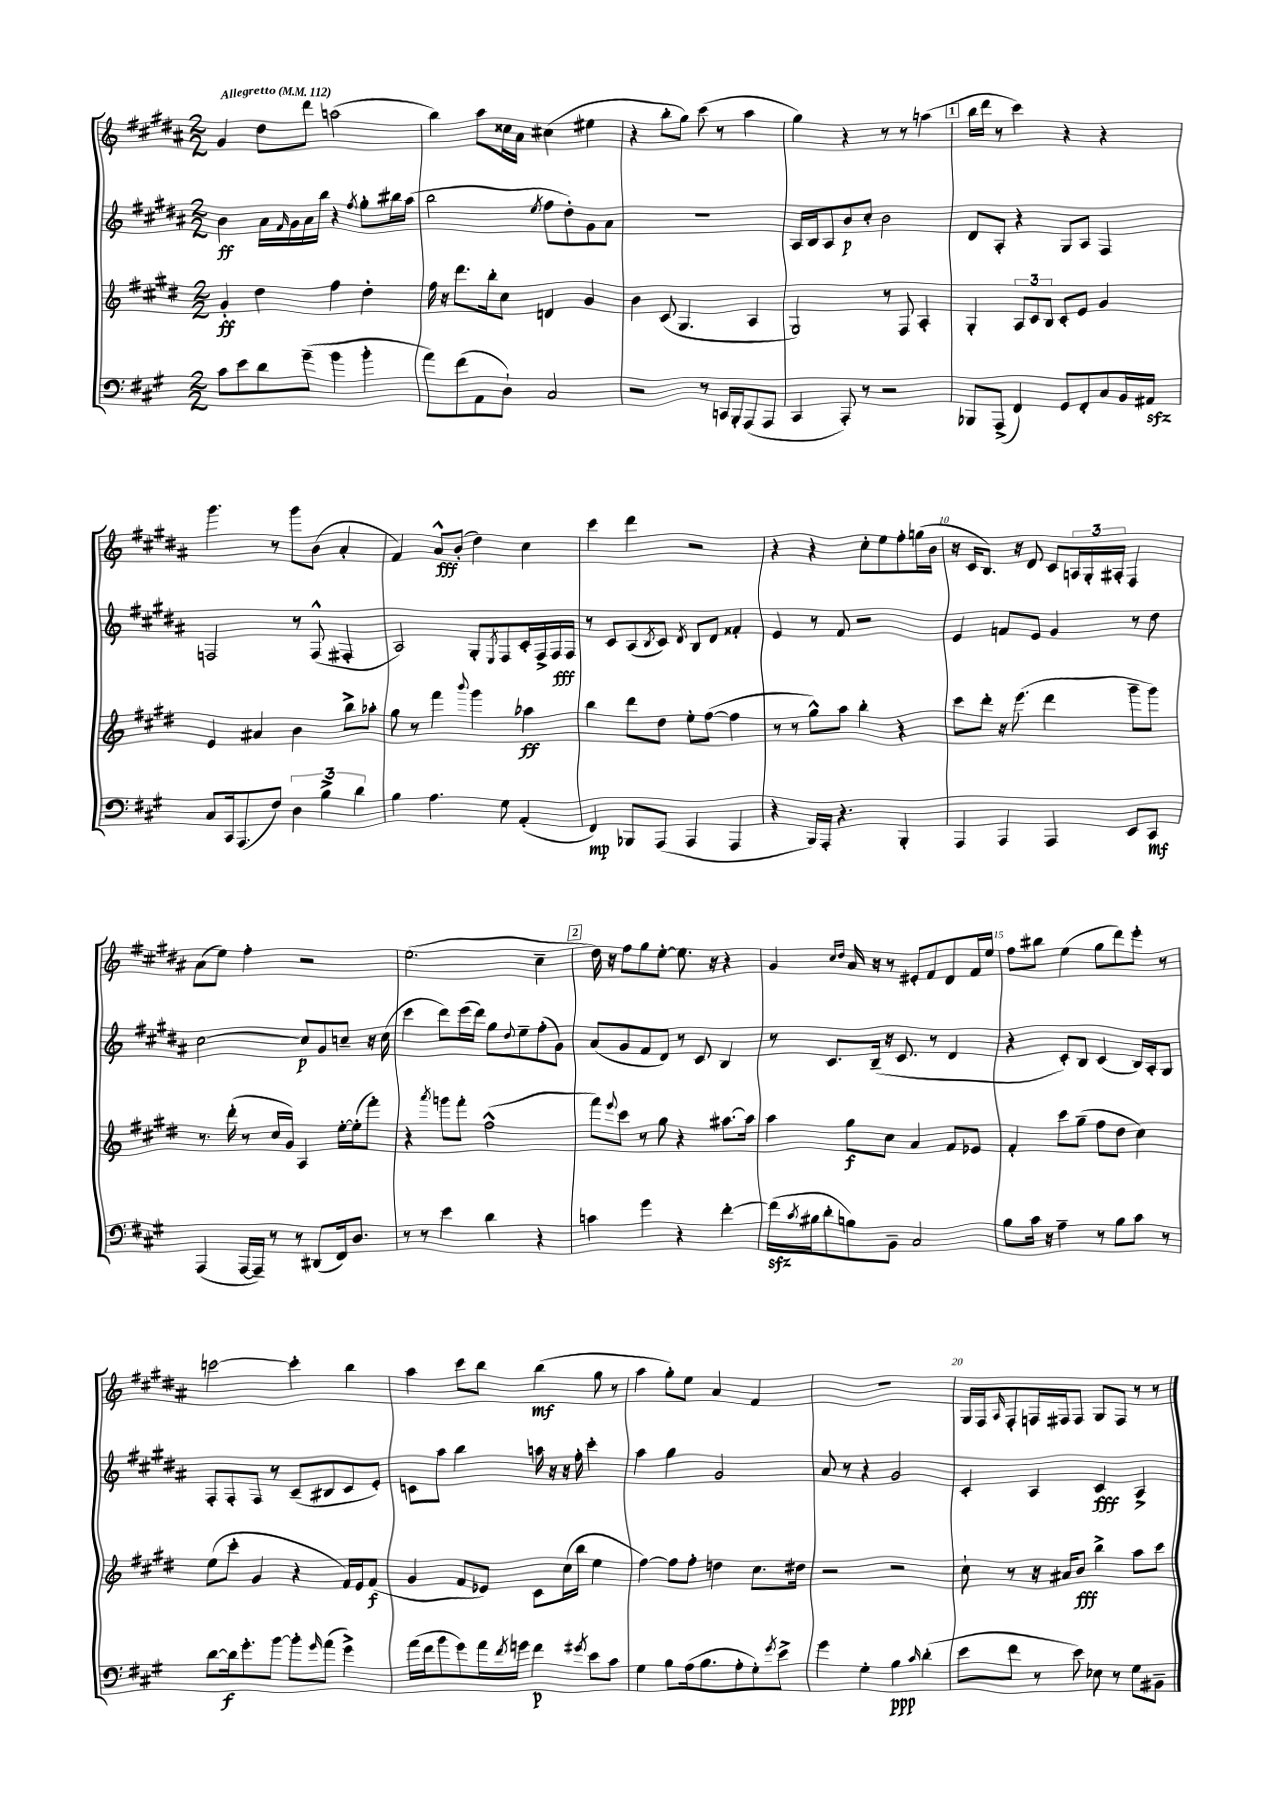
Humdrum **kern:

**kern	**dynam	**kern	**dynam	**kern	**dynam	**kern	**dynam
*part4	*part4	*part3	*part3	*part2	*part2	*part1	*part1
*staff4	*staff4	*staff3	*staff3	*staff2	*staff2	*staff1	*staff1
*clefF4	*	*clefG2	*	*clefG2	*	*clefG2	*
*k[f#c#g#]	*	*k[f#c#g#d#]	*	*k[f#c#g#d#a#]	*	*k[f#c#g#d#a#]	*
*M2/2	*	*M2/2	*	*M2/2	*	*M2/2	*
*MM112	*	*MM112	*	*MM112	*	*MM112	*
=1	=1	=1	=1	=1	=1	=1	=1
!	!	!	!	!	!	!LO:TX:a:B:t=Allegretto	!
8c#\L	.	4g#'/	ff	4b\	ff	4g#/	.
8e\	.	.	.	.	.	.	.
8d\	.	4dd#\	.	16a#\LL	.	8dd#\L	.
.	.	.	.	16qqf#/	.	.	.
.	.	.	.	16g#\	.	.	.
(8g#~\J	.	.	.	16a#\	.	8ddd#\J	.
.	.	.	.	16bb\JJ	.	.	.
4b\	.	4ff#\	.	4r	.	(2aan\	.
.	.	.	.	8qff#/	.	.	.
4b'\	.	4dd#'\	.	8gg#'\L	.	.	.
.	.	.	.	16bb#X\L	.	.	.
.	.	.	.	(16aa#\JJ	.	.	.
=2	=2	=2	=2	=2	=2	=2	=2
8a\L)	.	16ff#\	.	2bb\	.	4bb\)	.
.	.	16r	.	.	.	.	.
(8f#\	.	8.ddd#\L	.	.	.	.	.
8AA\	.	.	.	.	.	8aa#\L	.
.	.	16bb'\k	.	.	.	.	.
8D`\J)	.	8cc#\J	.	.	.	16cc##X\L	.
.	.	.	.	.	.	16a#\JJ	.
.	.	.	.	8qee/	.	.	.
2C#/	.	4dn/	.	8ff#\L	.	(4cc#X\	.
.	.	.	.	8dd#'\)	.	.	.
.	.	4g#/	.	8g#\	.	4ee#X\	.
.	.	.	.	8a#\J	.	.	.
=3	=3	=3	=3	=3	=3	=3	=3
2r	.	4b\	.	1r	.	4r	.
.	.	(8c#/	.	.	.	8bb'\L	.
.	.	4.G#/	.	.	.	8gg#\J)	.
8r	.	.	.	.	.	(8ccc#\	.
16CCn/LL	.	.	.	.	.	8r	.
16BBB'/J	.	.	.	.	.	.	.
(8AAA/	.	4A/	.	.	.	4aa#\	.
8AAA/J	.	.	.	.	.	.	.
=4	=4	=4	=4	=4	=4	=4	=4
4CC#/	.	2G#/)	.	16A#/LL	.	4gg#\)	.
.	.	.	.	16B/J	.	.	.
.	.	.	.	8A#/	.	.	.
8AAA'/)	.	.	.	8b/	p	4r	.
8r	.	.	.	8cc#'/J	.	.	.
2r	.	8r	.	2b\	.	8r	.
.	.	8F#/	.	.	.	8r	.
.	.	4A'/	.	.	.	(4aan\	.
!!LO:REH:place=s1:t=1
=5	=5	=5	=5	=5	=5	=5	=5
8BBB-X/L	.	4G#'/	.	8d#/L	.	16bb\LL	.
.	.	.	.	.	.	16ddd#\JJ	.
(8AAA^/J	.	.	.	8A#'/J	.	8r	.
4FF#/)	.	12A/L	.	4r	.	4ccc#\)	.
.	.	12c#/	.	.	.	.	.
.	.	12B/J	.	.	.	.	.
8GG#/L	.	8c#'/L	.	8G#/L	.	4r	.
8FF#'/	.	8e/J	.	8A#/J	.	.	.
8C#/	.	4g#/	.	4F#/	.	4r	.
16BB/L	.	.	.	.	.	.	.
16AA#Xzz/JJ	.	.	.	.	.	.	.
!!LO:LB:g=z
=6	=6	=6	=6	=6	=6	=6	=6
8C#/L	.	4e/	.	2Fn/	.	4.ggg#\	.
16CC#/k	.	.	.	.	.	.	.
(8.AAA/	.	.	.	.	.	.	.
.	.	4a#X/	.	.	.	.	.
8F#/J)	.	.	.	.	.	8r	.
6D\	.	4b\	.	8r	.	8ggg#\L	.
.	.	.	.	(8F^^/	.	(8b\J	.
6B^\	.	.	.	.	.	.	.
.	.	8bb^\L	.	4F#X'/	.	4a#'/	.
6d\	.	.	.	.	.	.	.
.	.	8aa-X'\J	.	.	.	.	.
=7	=7	=7	=7	=7	=7	=7	=7
4B\	.	8gg#\	.	2A#/)	.	4f#/)	.
.	.	8r	.	.	.	.	.
4.A\	.	4fff#\	.	.	.	8a#^^/L	fff
.	.	.	.	.	.	(8b'/J	.
.	.	8qqbbb/	.	.	.	.	.
.	.	4ggg#\	.	8G#'/L	.	4dd#\)	.
.	.	.	.	8qE/	.	.	.
8G#\	.	.	.	8F#/	.	.	.
(4AA'/	.	4aa-X\	ff	16c#'/L	.	4cc#\	.
.	.	.	.	16F#^/	.	.	.
.	.	.	.	16F#/	fff	.	.
.	.	.	.	16F#/JJ	.	.	.
=8	=8	=8	=8	=8	=8	=8	=8
4FF#/)	mp	4bb\	.	8r	.	4ccc#\	.
.	.	.	.	8c#/L	.	.	.
8BBB-X/L	.	8ddd#\L	.	(8A#/	.	4ddd#\	.
.	.	.	.	8qB/	.	.	.
(8AAA/J	.	8dd#\J	.	8c#/J)	.	.	.
.	.	.	.	8qd#/	.	.	.
4AAA/	.	8ee'\L	.	8B/L	.	2r	.
.	.	([8ff#\J	.	8d#/J	.	.	.
4AAA/	.	4ff#\]	.	4f##X'/	.	.	.
=9	=9	=9	=9	=9	=9	=9	=9
4r	.	8r	.	4e/	.	4r	.
.	.	8r	.	.	.	.	.
16BBB/LL)	.	8gg#^^\L)	.	8r	.	4r	.
16AAA'/JJ	.	.	.	.	.	.	.
4.r	.	8aa\J	.	8f#/	.	.	.
.	.	4bb'\	.	2r	.	8cc#'\L	.
.	.	.	.	.	.	8ee\	.
4BBB'/	.	4r	.	.	.	8ff#'\	.
.	.	.	.	.	.	(16ggn\L	.
.	.	.	.	.	.	16b\JJ	.
=10	=10	=10	=10	=10	=10	=10	=10
4AAA/	.	8ccc#\L	.	4e/	.	16r	.
.	.	.	.	.	.	16c#/KL	.
.	.	8ddd#'\J	.	.	.	8.B/J)	.
4AAA/	.	16r	.	8fn/L	.	.	.
.	.	(8.eee\	.	.	.	16r	.
.	.	.	.	8e/J	.	8d#/	.
4AAA/	.	4ddd#\	.	4g#/	.	8c#/L	.
.	.	.	.	.	.	24An/L	.
.	.	.	.	.	.	24G#'/	.
.	.	.	.	.	.	24A#X'/JJ	.
8EE/L	.	8ggg#~\L	.	8r	.	4F#/	.
8CC#/J	mf	8ggg#\J)	.	8dd#\	.	.	.
!!LO:LB:g=z
=11	=11	=11	=11	=11	=11	=11	=11
(4AAA/	.	8.r	.	[2cc#\	.	(8a#\L	.
.	.	.	.	.	.	8ee\J)	.
.	.	(16ddd#'\	.	.	.	.	.
[16AAA/LL	.	8r	.	.	.	4ff#'\	.
16AAA~/JJ])	.	.	.	.	.	.	.
8r	.	16cc#/LL	.	.	.	.	.
.	.	16g#/JJ)	.	.	.	.	.
8r	.	4A/	.	8cc#/L]	p	2r	.
(8DD#X/L	.	.	.	8g#/	.	.	.
16FF#/k)	.	[16ee'\LL	.	8ccn~/J	.	.	.
8.D/J	.	(16ee'\J]	.	.	.	.	.
.	.	8fff#'\J)	.	16r	.	.	.
.	.	.	.	(16cc\	.	.	.
=12	=12	=12	=12	=12	=12	=12	=12
8r	.	4r	.	4ccc#\	.	(2.ee\	.
8r	.	.	.	.	.	.	.
.	.	8qaaa/	.	.	.	.	.
4e\	.	8gggn\L	.	8ddd#\L)	.	.	.
.	.	8fff#'\J	.	(16eee\L	.	.	.
.	.	.	.	16ddd#\JJ)	.	.	.
4d\	.	(2ff#^^\	.	8gg#\L	.	.	.
.	.	.	.	8qqdd#/	.	.	.
.	.	.	.	8ee~\	.	.	.
4r	.	.	.	(8ff#'\	.	4cc#~\	.
.	.	.	.	8g#\J)	.	.	.
!!LO:REH:place=s1:t=2
=13	=13	=13	=13	=13	=13	=13	=13
4cn\	.	8fff#\L)	.	(8a#/L	.	16dd#\)	.
.	.	.	.	.	.	16r	.
.	.	8qqeee/	.	.	.	.	.
.	.	8ccc#\J	.	8g#/	.	8ff#\L	.
4g#\	.	8r	.	8f#/	.	8gg#\	.
.	.	8gg#\	.	8d#/J)	.	[8ee'\J	.
4r	.	4r	.	8r	.	8.ee\]	.
.	.	.	.	8c#/	.	.	.
.	.	.	.	.	.	16r	.
[4f#'\	.	[8.aa#X\L	.	4B/	.	4r	.
.	.	16aa#\Jk]	.	.	.	.	.
=14	=14	=14	=14	=14	=14	=14	=14
(16f#zz\LL]	.	4aa\	.	8r	.	4g#/	.
8qc#/	.	.	.	.	.	.	.
16B#X\J	.	.	.	.	.	.	.
8d'\	.	.	.	8.c#/L	.	.	.
.	.	.	.	.	.	16qqcc#/LL	.
.	.	.	.	.	.	16qqdd#/JJ	.
8Bn\)	.	8gg#\L	f	.	.	16a#/	.
.	.	.	.	(16B~/Jk	.	16r	.
8BB~\J	.	8cc#\J	.	16r	.	8r	.
.	.	.	.	8.c#/	.	.	.
2C#/	.	4a/	.	.	.	8e#X'/L	.
.	.	.	.	8r	.	8f#/	.
.	.	8f#/L	.	4d#/	.	8d#/	.
.	.	8e-X/J	.	.	.	16f#/L	.
.	.	.	.	.	.	16ee/JJ	.
=15	=15	=15	=15	=15	=15	=15	=15
8B\L	.	4f#'/	.	4r	.	8ff#\L	.
16c#\Jk	.	.	.	.	.	8bb#X\J	.
16r	.	.	.	.	.	.	.
4A~\	.	8ccc#\L	.	8c#'/L)	.	(4ee\	.
.	.	(8gg#~\J	.	8B/J	.	.	.
8r	.	8ff#\L	.	(4c#/	.	8gg#\L	.
8B\L	.	8dd#\J	.	.	.	8ddd#\)	.
8c#\J	.	4cc#\)	.	16B/LL)	.	8eee'\J	.
.	.	.	.	16A#'/J	.	.	.
8r	.	.	.	8G#/J	.	8r	.
!!LO:LB:g=z
=16	=16	=16	=16	=16	=16	=16	=16
[8d\L	.	(8ee\L	.	8F#'/L	.	[2cccn\	.
16d\k]	f	8ccc#'\J	.	8F#'/	.	.	.
8.g#'\	.	.	.	.	.	.	.
.	.	4g#/	.	8F#/J	.	.	.
[8b\J	.	.	.	8r	.	.	.
8b'\L]	.	4r	.	(8c#~/L	.	4ccc'\]	.
16qqg#/	.	.	.	.	.	.	.
(8a\J	.	.	.	8B#X/	.	.	.
4g#^\)	.	16f#/LL)	.	8c#/	.	4bb\	.
.	.	16e/J	.	.	.	.	.
.	.	(8f#/J	f	8e'/J)	.	.	.
=17	=17	=17	=17	=17	=17	=17	=17
(16a\LL	.	4g#/	.	8cn\L	.	4aa#\	.
16f#\J	.	.	.	.	.	.	.
8b\	.	.	.	8aa#\J	.	.	.
8g#\)	.	8f#/L	.	4bb\	.	8ccc#\L	.
16a\L	.	8e-X/J)	.	.	.	8bb\J	.
8qf#/	.	.	.	.	.	.	.
16gn\JJ	.	.	.	.	.	.	.
4f#\	p	8c#\L	.	16aan\	.	(4bb\	mf
.	.	.	.	16r	.	.	.
.	.	(16cc#\L	.	16r	.	.	.
.	.	16bb\JJ	.	16ff#'\	.	.	.
8qg#X/	.	.	.	.	.	.	.
8e\L	.	4ee\	.	4ccc#'\	.	8gg#\	.
8c#\J	.	.	.	.	.	8r	.
=18	=18	=18	=18	=18	=18	=18	=18
4G#\	.	[4ff#\)	.	4aa#\	.	4aa#\	.
8B\L	.	8ff#\L]	.	4gg#\	.	8gg#'\L)	.
(16A\k	.	8ff#'\J	.	.	.	8ee\J	.
8.B\	.	.	.	.	.	.	.
.	.	4ddn\	.	2g#/	.	4a#/	.
8A'\	.	.	.	.	.	.	.
8G#'\)	.	8.cc#\L	.	.	.	4f#/	.
8qg#/	.	.	.	.	.	.	.
8e^\J	.	.	.	.	.	.	.
.	.	16dd#X\Jk	.	.	.	.	.
=19	=19	=19	=19	=19	=19	=19	=19
4g#\	.	2r	.	8a#/	.	1r	.
.	.	.	.	8r	.	.	.
4G#'\	.	.	.	4r	.	.	.
4B\	ppp	2r	.	2g#/	.	.	.
16qqc#/	.	.	.	.	.	.	.
(4d'\	.	.	.	.	.	.	.
=20	=20	=20	=20	=20	=20	=20	=20
8e\L	.	8cc#`\	.	4c#'/	.	16G#/LL	.
.	.	.	.	.	.	16F#/J	.
.	.	.	.	.	.	16qqA#/	.
8f#\J	.	8r	.	.	.	8F#'/	.
8r	.	16r	.	4A#/	.	16Fn/L	.
.	.	16a#X/KL	.	.	.	16F#X/J	.
8e\)	.	8b/J	fff	.	.	8F#/J	.
8E-X\	.	4bb^\	.	4c#/	fff	8G#/L	.
8r	.	.	.	.	.	8F#/J	.
8G#\L	.	8aa\L	.	4A#^/	.	8r	.
8BB#X~\J	.	8ccc#\J	.	.	.	8r	.
==	==	==	==	==	==	==	==
*-	*-	*-	*-	*-	*-	*-	*-
